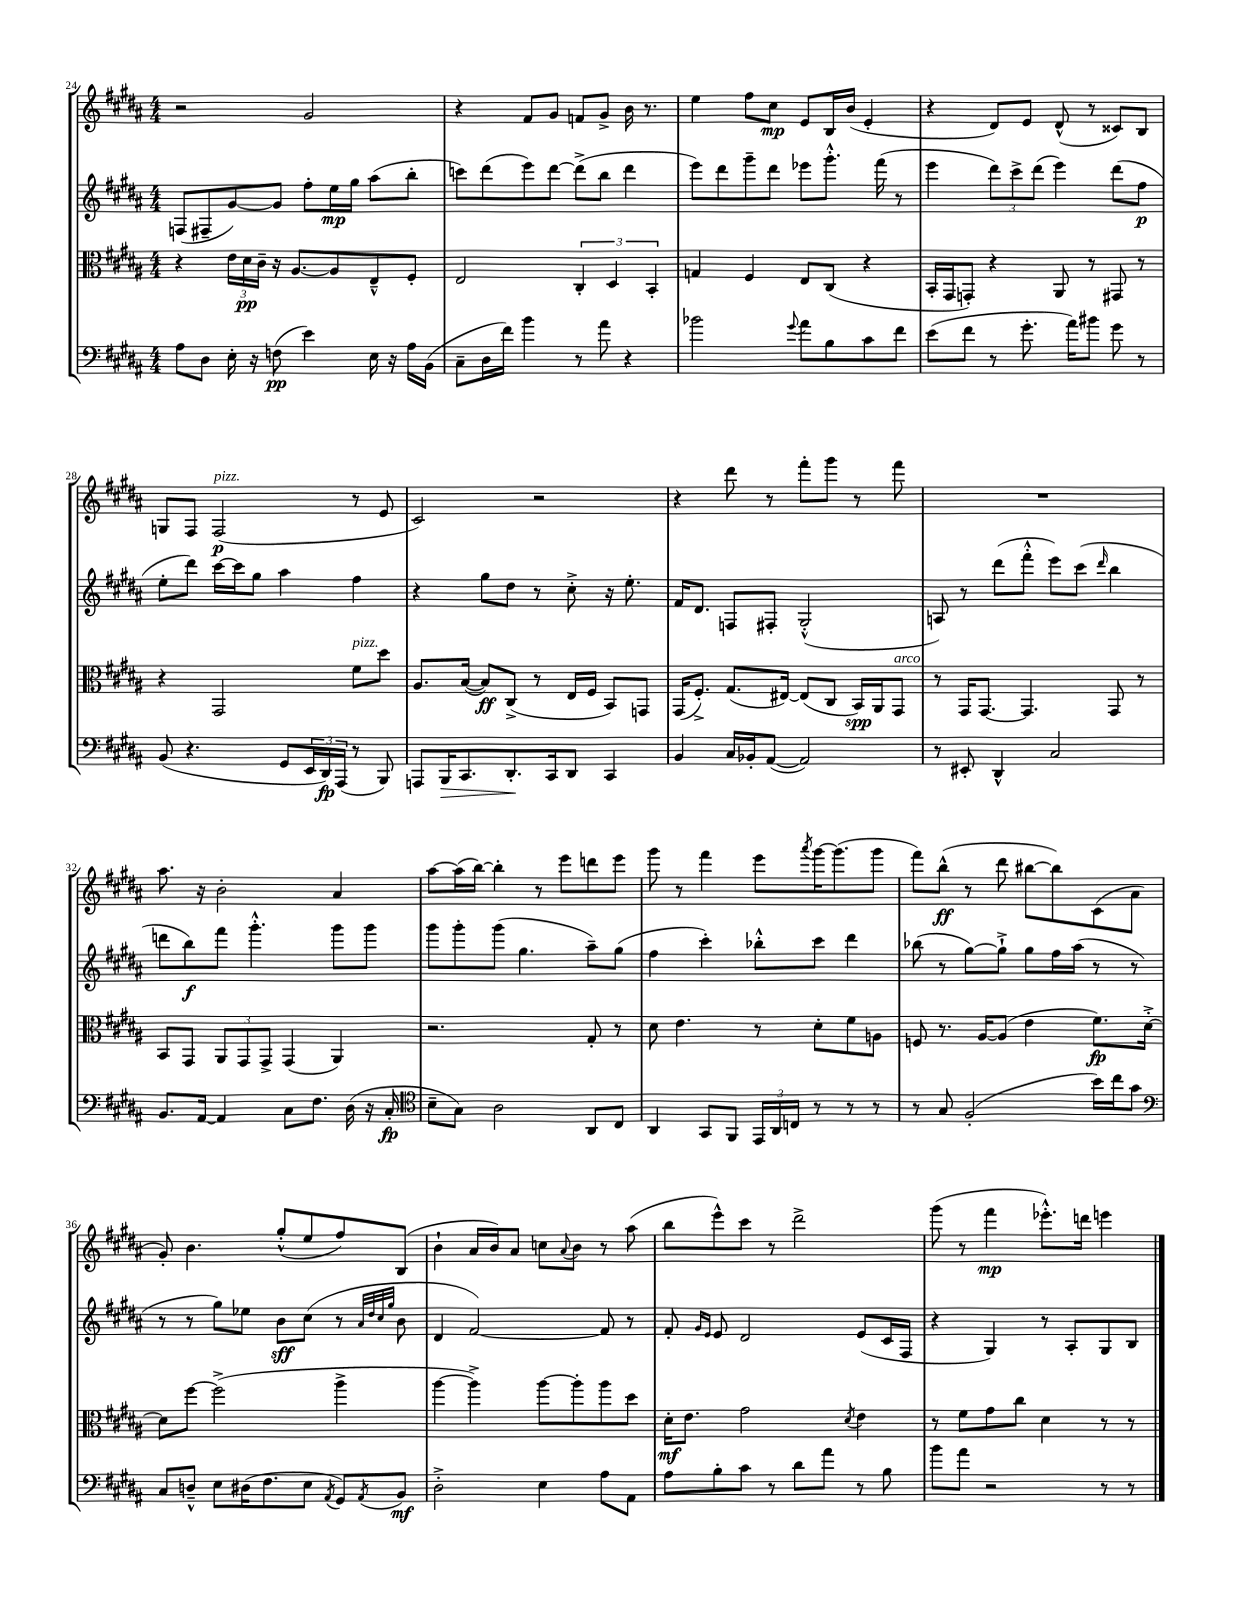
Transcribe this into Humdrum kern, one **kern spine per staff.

**kern	**dynam	**kern	**dynam	**kern	**dynam	**kern	**dynam
*part4	*part4	*part3	*part3	*part2	*part2	*part1	*part1
*staff4	*staff4	*staff3	*staff3	*staff2	*staff2	*staff1	*staff1
*clefF4	*	*clefC3	*	*clefG2	*	*clefG2	*
*k[f#c#g#d#a#]	*	*k[f#c#g#d#a#]	*	*k[f#c#g#d#a#]	*	*k[f#c#g#d#a#]	*
*M4/4	*	*M4/4	*	*M4/4	*	*M4/4	*
=24	=24	=24	=24	=24	=24	=24	=24
8A#\L	.	4r	.	(8Fn/L	.	2r	.
8D#\J	.	.	.	8F#X~/	.	.	.
16E'\	.	24e\LL	.	[8g#/)	.	.	.
.	.	24d#\	pp	.	.	.	.
16r	.	.	.	.	.	.	.
.	.	24c#~\JJ	.	.	.	.	.
(8Fn\	pp	16r	.	8g#/J]	.	.	.
.	.	[8.A#/L	.	.	.	.	.
4e\)	.	.	.	8ff#'\L	.	2g#/	.
.	.	8A#/]	.	16ee\L	mp	.	.
.	.	.	.	16gg#\JJ	.	.	.
16E\	.	8E~^^/	.	(8aa#\L	.	.	.
16r	.	.	.	.	.	.	.
16A#\LL	.	8F#'/J	.	8bb'\J	.	.	.
(16BB\JJ	.	.	.	.	.	.	.
=25	=25	=25	=25	=25	=25	=25	=25
8C#~\L	.	2E/	.	8cccn\L)	.	4r	.
16D#\L	.	.	.	(8ddd#\	.	.	.
16f#\JJ)	.	.	.	.	.	.	.
4b\	.	.	.	8eee\)	.	8f#/L	.
.	.	.	.	[8ddd#\J	.	8g#/J	.
8r	.	6C#'/	.	(8ddd#^\L]	.	8fn/L	.
8a#\	.	.	.	8bb\J	.	8g#^/J	.
.	.	6D#/	.	.	.	.	.
4r	.	.	.	4ddd#\	.	16b\	.
.	.	.	.	.	.	8.r	.
.	.	6BB'/	.	.	.	.	.
=26	=26	=26	=26	=26	=26	=26	=26
2b-X\	.	4Gn/	.	8eee\L)	.	4ee\	.
.	.	.	.	8ddd#\	.	.	.
.	.	4F#/	.	8ggg#~\	.	8ff#\L	.
.	.	.	.	8ddd#\J	.	8cc#\J	mp
8qqg#/	.	.	.	.	.	.	.
8a#\L	.	8E/L	.	8eee-X\L	.	8e/L	.
8B\	.	(8C#/J	.	8.ggg#'^^\J	.	16B/L	.
.	.	.	.	.	.	(16b/JJ	.
8c#\	.	4r	.	.	.	4e'/	.
.	.	.	.	(16fff#\	.	.	.
8f#\J	.	.	.	8r	.	.	.
=27	=27	=27	=27	=27	=27	=27	=27
(8e\L	.	16BB'/LL	.	4eee\	.	4r	.
.	.	16GG#/J	.	.	.	.	.
8f#\J	.	8GGn'/J)	.	.	.	.	.
8r	.	4r	.	12ddd#\L)	.	8d#/L)	.
.	.	.	.	12ccc#^\	.	.	.
8.g#'\	.	.	.	.	.	8e/J	.
.	.	.	.	(12ddd#\J	.	.	.
.	.	8AA#/	.	4eee\)	.	(8d#^^/	.
16a#\KL)	.	.	.	.	.	.	.
8b#X\J	.	8r	.	.	.	8r	.
8g#\	.	8GG#X/	.	(8ddd#\L	.	8c##X/L)	.
8r	.	8r	.	8ff#\J	p	8B/J	.
!!LO:LB:g=z
=28	=28	=28	=28	=28	=28	=28	=28
(8BB/	.	4r	.	8ee'\L	.	8Gn/L	.
4.r	.	.	.	8ddd#\J)	.	8F#/J	.
!	!	!	!	!	!	!LO:TX:a:i:t=pizz.	!
.	.	2GG#/	.	[16ccc#\LL	.	(2F#/	p
.	.	.	.	16ccc#\J]	.	.	.
.	.	.	.	8gg#\J	.	.	.
8GG#/L	.	.	.	4aa#\	.	.	.
24EE/L	.	.	.	.	.	.	.
24DD#/)	fp	.	.	.	.	.	.
(24AAA#/JJ	.	.	.	.	.	.	.
!	!	!LO:TX:a:i:t=pizz.	!	!	!	!	!
8r	.	8f#\L	.	4ff#\	.	8r	.
8BBB/)	.	8dd#\J	.	.	.	8e/	.
=29	=29	=29	=29	=29	=29	=29	=29
8AAAn/L	.	8.A#/L	.	4r	.	2c#/)	.
!	!LO:HP:b	!	!	!	!	!	!
16BBB/K	>	.	.	.	.	.	.
8.CC#/	.	([16B/Jk	.	.	.	.	.
.	.	8B/L])	ff	8gg#\L	.	.	.
8.DD#'/	.	(8C#^/J	.	8dd#\J	.	.	.
.	.	8r	.	8r	.	2r	.
16CC#/k	]	.	.	.	.	.	.
8DD#/J	.	16E/LL	.	8cc#'^\	.	.	.
.	.	16F#/JJ	.	.	.	.	.
4CC#/	.	8BB/L)	.	16r	.	.	.
.	.	.	.	8.ee'\	.	.	.
.	.	8GGn/J	.	.	.	.	.
=30	=30	=30	=30	=30	=30	=30	=30
4BB/	.	(16GG#/KL	.	16f#/KL	.	4r	.
.	.	8.F#'^/J)	.	8.d#/J	.	.	.
16C#/LL	.	(8.G#/L	.	8Fn/L	.	8ddd#\	.
16BB-X'/J	.	.	.	.	.	.	.
([8AA#/J	.	.	.	8F#X'/J	.	8r	.
.	.	[16E#X/Jk)	.	.	.	.	.
2AA#/])	.	(8E#/L]	.	(2G#'^^/	.	8fff#'\L	.
.	.	8C#/J	.	.	.	8ggg#\J	.
.	.	16BB/LL)	spp	.	.	8r	.
.	.	16AA#/J	.	.	.	.	.
!	!	!LO:TX:a:i:t=arco	!	!	!	!	!
.	.	8GG#/J	.	.	.	8fff#\	.
=31	=31	=31	=31	=31	=31	=31	=31
8r	.	8r	.	8An/)	.	1r	.
8EE#X'/	.	16GG#/KL	.	8r	.	.	.
.	.	[8.GG#/J	.	.	.	.	.
4DD#^^/	.	.	.	(8ddd#\L	.	.	.
.	.	4.GG#/]	.	8fff#'^^\J	.	.	.
2C#/	.	.	.	8eee\L)	.	.	.
.	.	.	.	(8ccc#\J	.	.	.
.	.	.	.	16qqddd#/	.	.	.
.	.	8GG#/	.	4bb\	.	.	.
.	.	8r	.	.	.	.	.
!!LO:LB:g=z
=32	=32	=32	=32	=32	=32	=32	=32
8.BB/L	.	8BB/L	.	8dddn\L	.	8.aa#\	.
.	.	8GG#/J	.	8bb\)	f	.	.
[16AA#/Jk	.	.	.	.	.	16r	.
4AA#/]	.	12AA#/L	.	8fff#\J	.	2b'\	.
.	.	12GG#/	.	.	.	.	.
.	.	.	.	4.ggg#'^^\	.	.	.
.	.	12GG#^/J	.	.	.	.	.
8C#\L	.	(4GG#/	.	.	.	.	.
8.F#\J	.	.	.	.	.	.	.
.	.	4AA#/)	.	8ggg#\L	.	4a#/	.
(16D#\	.	.	.	.	.	.	.
16r	.	.	.	8ggg#\J	.	.	.
16C#'/	fp	.	.	.	.	.	.
=33	=33	=33	=33	=33	=33	=33	=33
*clefC4	*	*	*	*	*	*	*
8B~\L	.	2.r	.	8ggg#\L	.	[8aa#\L	.
8G#\J)	.	.	.	8ggg#'\	.	(16aa#\L]	.
.	.	.	.	.	.	[16bb\JJ)	.
2A#\	.	.	.	(8ggg#\J	.	4bb'\]	.
.	.	.	.	4.gg#\	.	.	.
.	.	.	.	.	.	8r	.
.	.	.	.	.	.	8eee\L	.
8AA#/L	.	8G#'/	.	8aa#~\L)	.	8dddn\	.
8C#/J	.	8r	.	(8gg#\J	.	8eee\J	.
=34	=34	=34	=34	=34	=34	=34	=34
4AA#/	.	8d#\	.	4ff#\	.	8ggg#\	.
.	.	4.e\	.	.	.	8r	.
8GG#/L	.	.	.	4ccc#'\)	.	4fff#\	.
8FF#/J	.	.	.	.	.	.	.
24EE/LL	.	8r	.	8bb-X'^^\L	.	8eee\L	.
24AA#/	.	.	.	.	.	.	.
24Cn/JJ	.	.	.	.	.	.	.
.	.	.	.	.	.	8qaaa#/	.
8r	.	8d#'\L	.	8ccc#\J	.	[16ggg#\K	.
.	.	.	.	.	.	(8.ggg#\]	.
8r	.	8f#\	.	4ddd#\	.	.	.
8r	.	8An\J	.	.	.	8ggg#\J	.
=35	=35	=35	=35	=35	=35	=35	=35
8r	.	8Fn/	.	(8bb-X\	.	8fff#\L)	.
8G#/	.	8.r	.	8r	.	(8bb^^\J	ff
(2F#'/	.	.	.	[8gg#\L)	.	8r	.
.	.	[16A#/KL	.	.	.	.	.
.	.	(8A#/J]	.	8gg#`^\J]	.	8ddd#\	.
.	.	4e\	.	8gg#\L	.	[8bb#X\L	.
.	.	.	.	16ff#\L	.	8bb#\])	.
.	.	.	.	(16aa#\JJ	.	.	.
16b\LL)	.	8.f#\L)	fp	8r	.	(8c#\	.
16cc#\J	.	.	.	.	.	.	.
8g#\J	.	.	.	8r	.	8a#\J	.
.	.	[16d#'^\Jk	.	.	.	.	.
!!LO:LB:g=z
=36	=36	=36	=36	=36	=36	=36	=36
*clefF4	*	*	*	*	*	*	*
8C#/L	.	8d#\L]	.	8r	.	8g#'/)	.
8Dn~^^/J	.	[8ff#\J	.	8r	.	4.b\	.
8E\L	.	(2ff#^\]	.	8gg#\L)	.	.	.
(16D#X\K	.	.	.	8ee-X\J	.	.	.
8.F#\	.	.	.	.	.	.	.
.	.	.	.	8b\L	sff	(8gg#'^^/L	.
8E\J	.	.	.	(8cc#\J	.	8ee/	.
8qAA#/	.	.	.	.	.	.	.
8GG#/L)	.	4aa#^\	.	8r	.	8ff#/)	.
.	.	.	.	32qqa#/LLL	.	.	.
.	.	.	.	32qqdd#/	.	.	.
.	.	.	.	32qqcc#/	.	.	.
8qAA#/	.	.	.	32qqgg#/JJJ	.	.	.
8BB/J	mf	.	.	8b\	.	(8B/J	.
=37	=37	=37	=37	=37	=37	=37	=37
2D#'^\	.	[4aa#\	.	4d#/	.	4b`\	.
.	.	4aa#^\])	.	[2f#/)	.	16a#/LL	.
.	.	.	.	.	.	16b/J)	.
.	.	.	.	.	.	8a#/J	.
4E\	.	[8aa#\L	.	.	.	8ccn\L	.
.	.	.	.	.	.	8qqa#/	.
.	.	8aa#'\]	.	.	.	8b\J	.
8A#\L	.	8aa#\	.	8f#/]	.	8r	.
8AA#\J	.	8dd#\J	.	8r	.	(8aa#\	.
=38	=38	=38	=38	=38	=38	=38	=38
8A#\L	.	16d#'\KL	mf	8f#'/	.	8bb\L	.
.	.	8.e\J	.	.	.	.	.
.	.	.	.	16qqg#/LL	.	.	.
.	.	.	.	16qqe/JJ	.	.	.
8B'\	.	.	.	8e/	.	8eee^^\)	.
8c#\J	.	2g#\	.	2d#/	.	8ccc#\J	.
8r	.	.	.	.	.	8r	.
8d#\L	.	.	.	.	.	2ddd#^\	.
8a#\J	.	.	.	.	.	.	.
.	.	8qd#/	.	.	.	.	.
8r	.	4e\	.	(8e/L	.	.	.
8B\	.	.	.	16c#/L	.	.	.
.	.	.	.	16F#/JJ	.	.	.
=39	=39	=39	=39	=39	=39	=39	=39
8b\L	.	8r	.	4r	.	(8ggg#\	.
8a#\J	.	8f#\L	.	.	.	8r	.
2r	.	8g#\	.	4G#/)	.	4fff#\	mp
.	.	8cc#\J	.	.	.	.	.
.	.	4d#\	.	8r	.	8.eee-X'^^\L)	.
.	.	.	.	8A#'/L	.	.	.
.	.	.	.	.	.	16dddn\Jk	.
8r	.	8r	.	8G#/	.	4eeen\	.
8r	.	8r	.	8B/J	.	.	.
==	==	==	==	==	==	==	==
*-	*-	*-	*-	*-	*-	*-	*-
